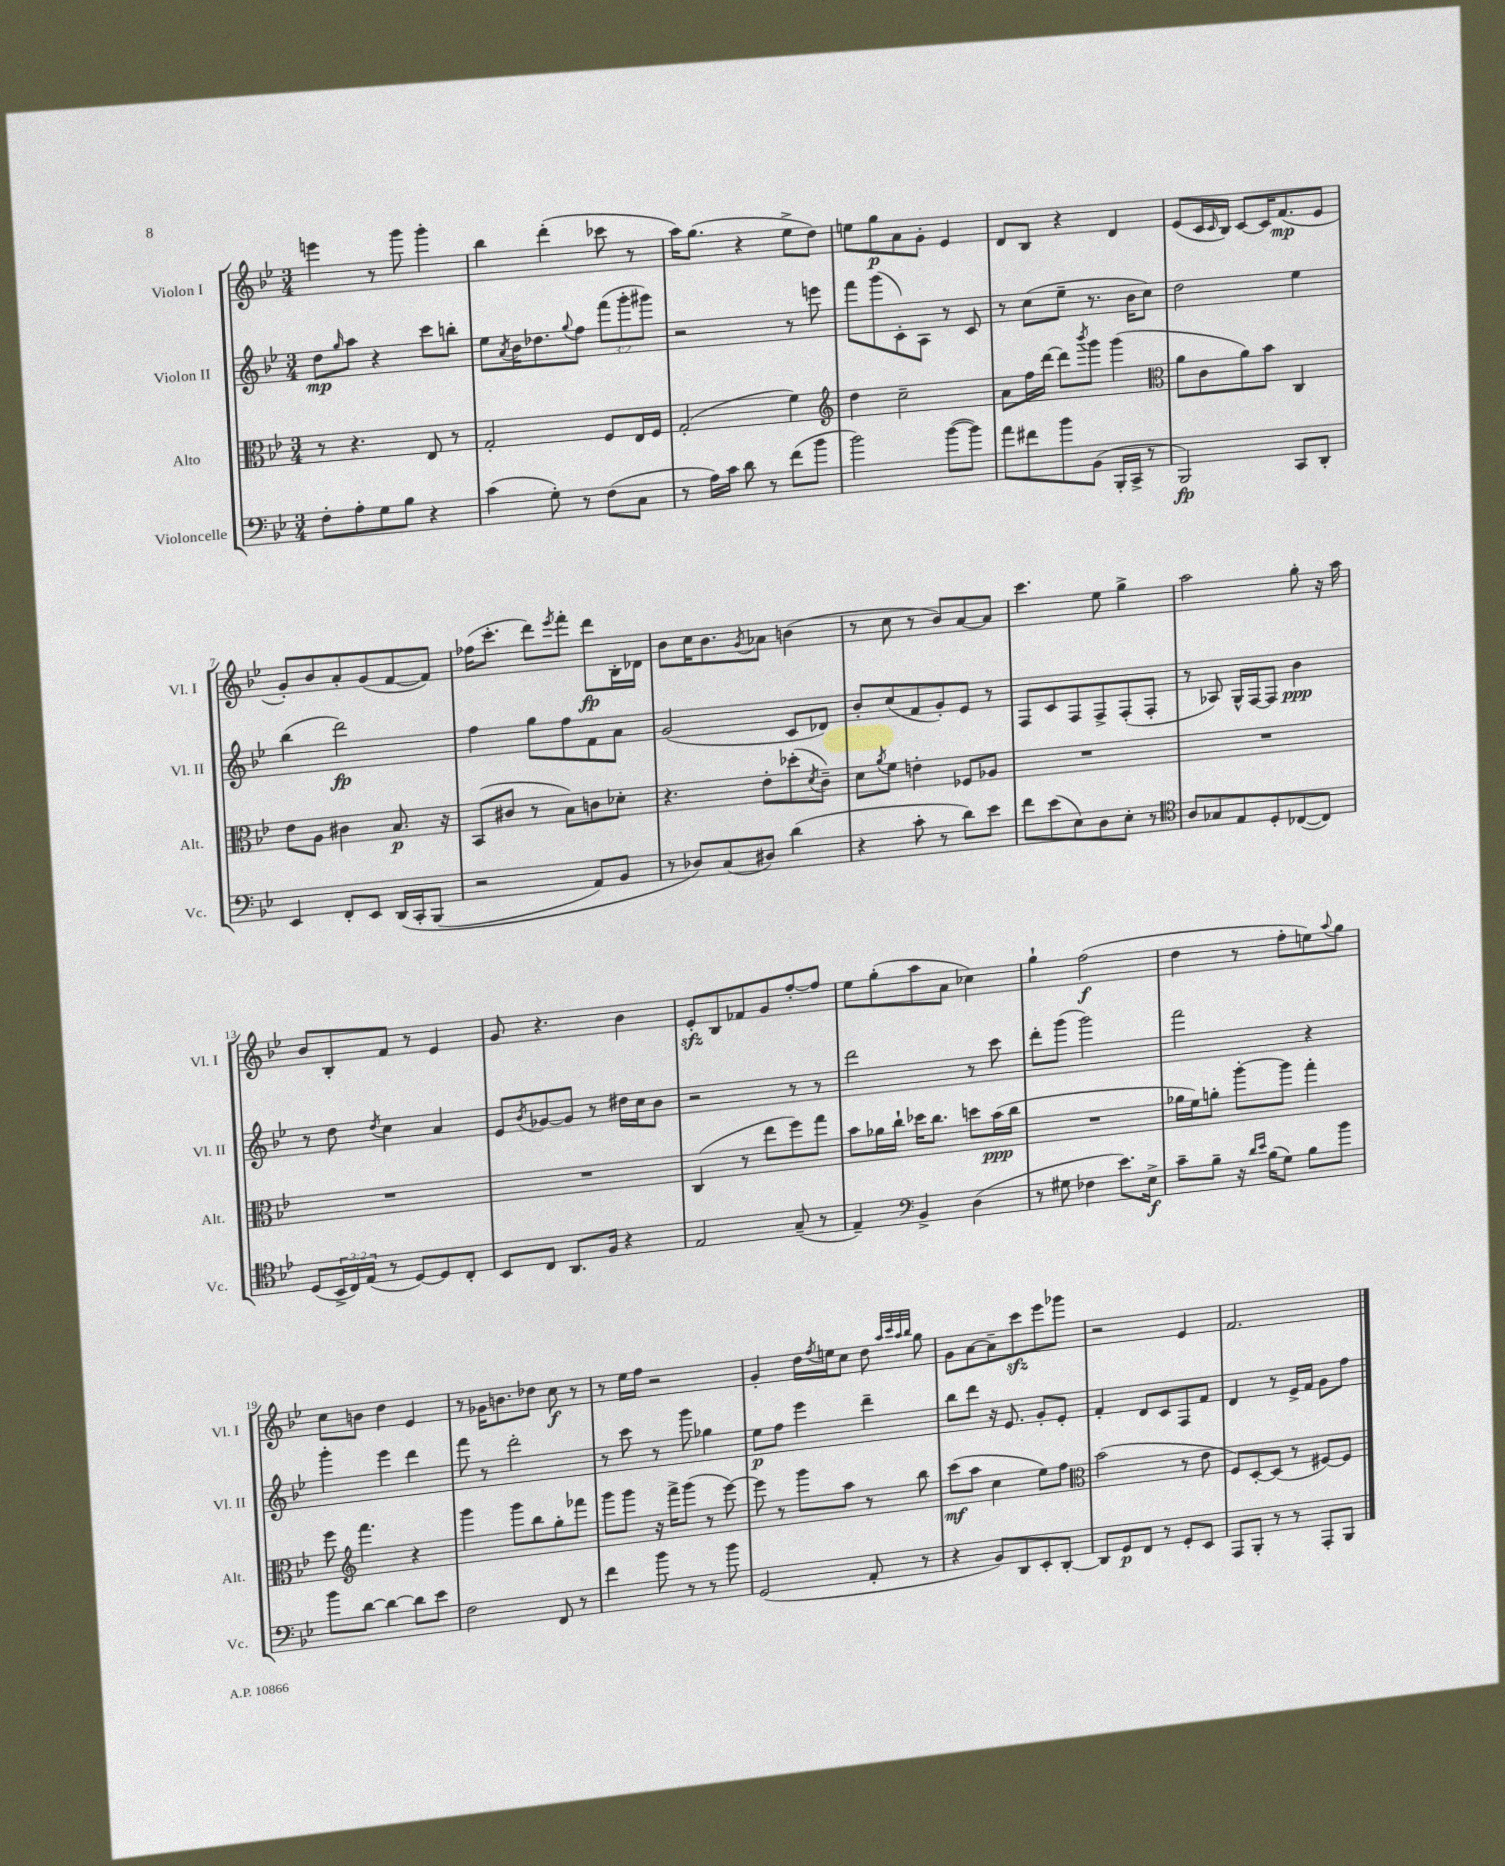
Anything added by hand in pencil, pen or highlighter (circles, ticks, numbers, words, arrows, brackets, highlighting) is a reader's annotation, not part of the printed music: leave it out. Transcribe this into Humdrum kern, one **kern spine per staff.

**kern	**dynam	**kern	**dynam	**kern	**dynam	**kern	**dynam
*part4	*part4	*part3	*part3	*part2	*part2	*part1	*part1
*staff4	*staff4	*staff3	*staff3	*staff2	*staff2	*staff1	*staff1
*I"Violoncelle	*	*I"Alto	*	*I"Violon II	*	*I"Violon I	*
*I'Vc.	*	*I'Alt.	*	*I'Vl. II	*	*I'Vl. I	*
*clefF4	*	*clefC3	*	*clefG2	*	*clefG2	*
*k[b-e-]	*	*k[b-e-]	*	*k[b-e-]	*	*k[b-e-]	*
*M3/4	*	*M3/4	*	*M3/4	*	*M3/4	*
=1	=1	=1	=1	=1	=1	=1	=1
8F'\L	.	8r	.	8dd\L	mp	4eeen\	.
.	.	.	.	16qqgg/	.	.	.
8A'\	.	4.r	.	8aa\J	.	.	.
8G\	.	.	.	4r	.	8r	.
8B-\J	.	.	.	.	.	8ggg\	.
4r	.	8E-/	.	8ccc\L	.	4ggg'\	.
.	.	8r	.	8bbn'\J	.	.	.
=2	=2	=2	=2	=2	=2	=2	=2
(4c\	.	2G'/	.	8ee-\L	.	4bb-\	.
.	.	.	.	8qa/	.	.	.
.	.	.	.	16b-\K	.	.	.
.	.	.	.	8.dd-X\	.	.	.
8G'\)	.	.	.	.	.	(4ddd'\	.
.	.	.	.	8qqgg/	.	.	.
8r	.	.	.	8ff\J	.	.	.
(8F\L	.	8F/L	.	(12fff\L	.	8ccc-X\	.
.	.	.	.	12ggg'\	.	.	.
8C\J	.	16E-/L	.	.	.	8r	.
.	.	.	.	12ggg#X\J)	.	.	.
.	.	16F/JJ	.	.	.	.	.
=3	=3	=3	=3	=3	=3	=3	=3
8r	.	(2G'/	.	2r	.	16aa\KL)	.
.	.	.	.	.	.	(8.gg\J	.
16A\LL)	.	.	.	.	.	.	.
16c\JJ	.	.	.	.	.	.	.
8d\	.	.	.	.	.	4r	.
8r	.	.	.	.	.	.	.
(8f\L	.	4f\)	.	8r	.	8ee-^\L	.
8b-\J	.	.	.	8eeen\	.	8dd\J)	.
=4	=4	=4	=4	=4	=4	=4	=4
*	*	*clefG2	*	*	*	*	*
2b-\)	.	4dd\	.	8fff\L	.	8een\L	.
.	.	.	.	(8ggg\	.	8gg\	p
.	.	2cc~\	.	8c'\)	.	8a\	.
.	.	.	.	8A\J	.	8g'\J	.
([8b-\L	.	.	.	8r	.	4e-/	.
8b-\J])	.	.	.	8c/	.	.	.
=5	=5	=5	=5	=5	=5	=5	=5
8a\L	.	8a\L	.	8r	.	8d/L	.
8f#X\	.	16ff\L	.	(8cc\L	.	8B-/J	.
.	.	[16ddd\JJ	.	.	.	.	.
8b-\	.	8ddd\L]	.	8ee-~\J	.	4r	.
.	.	8qbbb-/	.	.	.	.	.
(8BB-\J	.	8ggg\J	.	8.r	.	.	.
16BBB-'/LL	.	(4ggg\	.	.	.	4d/	.
16CC^/JJ	.	.	.	16b-\KL	.	.	.
8r	.	.	.	8cc\J)	.	.	.
=6	=6	=6	=6	=6	=6	=6	=6
*	*	*clefC3	*	*	*	*	*
2BBB-/)	fp	8a\L	.	2dd\	.	(8e-/L	.
.	.	8c\	.	.	.	16c/L	.
.	.	.	.	.	.	16qqc/	.
.	.	.	.	.	.	16B-/JJ)	.
.	.	8a\)	.	.	.	[8c/L	.
.	.	8b-\J	.	.	.	16c/K]	.
.	.	.	.	.	.	(8.f/	mp
8CC/L	.	4C/	.	4ee-\	.	.	.
8DD'/J	.	.	.	.	.	8e-/J	.
!!LO:LB:g=z
=7	=7	=7	=7	=7	=7	=7	=7
4EE-/	.	8e-\L	.	(4bb-\	.	8g'/L)	.
.	.	8A\J	.	.	.	8b-/	.
8FF'/L	.	4c#X\	.	2ddd\)	fp	8a'/	.
8EE-/J	.	.	.	.	.	(8g/	.
(16DD/LL	.	8.B-/	p	.	.	[8f/	.
16CC'/J	.	.	.	.	.	.	.
(8BBB-/J	.	.	.	.	.	8f/J])	.
.	.	16r	.	.	.	.	.
=8	=8	=8	=8	=8	=8	=8	=8
2r	.	(8BB-/L	.	4ff\	.	(16ff-X\KL	.
.	.	.	.	.	.	8.ccc'\J	.
.	.	8c#X/J	.	.	.	.	.
.	.	8r	.	8gg\L	.	8ddd\L)	.
.	.	.	.	.	.	8qeee-/	.
.	.	8B-\L)	.	8ff\	.	8fff'\J	.
8AA/L)	.	8cn\	.	8f\	.	8ddd\L	fp
8BB-/J	.	8d-X'\J	.	8a\J	.	16B-'\L	.
.	.	.	.	.	.	16d-X\JJ	.
=9	=9	=9	=9	=9	=9	=9	=9
8r	.	4.r	.	(2g/	.	8b-\L	.
8D-X/L)	.	.	.	.	.	16cc\K	.
.	.	.	.	.	.	8.b-\	.
(8C/	.	.	.	.	.	.	.
.	.	.	.	.	.	8qg/	.
8D#X/J)	.	8e-'\L	.	.	.	8a-X\J	.
(4d\	.	(8dd-X'\	.	8c/L	.	(4bn\	.
.	.	8qd/	.	.	.	.	.
.	.	8c~\J)	.	8d-X/J)	.	.	.
=10	=10	=10	=10	=10	=10	=10	=10
4r	.	8d\L	.	8b-'/L	.	8r	.
.	.	8qa/	.	.	.	.	.
.	.	8f\J	.	(8cc/	.	8cc\	.
8c'\	.	4en'\	.	8f/	.	8r	.
8r	.	.	.	8g'/)	.	8b-/L)	.
8d\L)	.	8F-X/L	.	8e-/J	.	[8a/	.
8e-\J	.	8A-X/J	.	8r	.	8a/J]	.
=11	=11	=11	=11	=11	=11	=11	=11
8f\L	.	2.r	.	8F/L	.	4.ccc\	.
(8e-\	.	.	.	8c/	.	.	.
8E-\)	.	.	.	8F/	.	.	.
8D\	.	.	.	8F^/	.	8ee-\	.
8E-'\J	.	.	.	(8F'/	.	4gg^\	.
8r	.	.	.	8F'/J	.	.	.
=12	=12	=12	=12	=12	=12	=12	=12
*clefC4	*	*	*	*	*	*	*
8A/L	.	2.r	.	8r	.	2aa\	.
8G-X/	.	.	.	8A-X/)	.	.	.
8E-/	.	.	.	16G^^/LL	.	.	.
.	.	.	.	[16F/J	.	.	.
8D'/	.	.	.	8F/J]	.	.	.
([8C-X/	.	.	.	4b-\	ppp	8gg'\	.
8C-/J])	.	.	.	.	.	16r	.
.	.	.	.	.	.	16aa\	.
!!LO:LB:g=z
=13	=13	=13	=13	=13	=13	=13	=13
(8D/L	.	2.r	.	8r	.	8b-/L	.
24BB-^/L	.	.	.	8dd\	.	8B-'/	.
24C/)	.	.	.	.	.	.	.
(24E-/JJ	.	.	.	.	.	.	.
.	.	.	.	8qdd/	.	.	.
8r	.	.	.	4cc\	.	8f/J	.
[8D/L)	.	.	.	.	.	8r	.
8D/]	.	.	.	4a/	.	4e-/	.
8C'/J	.	.	.	.	.	.	.
=14	=14	=14	=14	=14	=14	=14	=14
8BB-/L	.	2.r	.	8e-/L	.	8g/	.
.	.	.	.	8qb-/	.	.	.
8C/J	.	.	.	[8g-X/	.	4.r	.
8.AA/L	.	.	.	8g-/J]	.	.	.
.	.	.	.	8r	.	.	.
16F/Jk	.	.	.	.	.	.	.
4r	.	.	.	16dd#X\LL	.	4b-\	.
.	.	.	.	16cc\J	.	.	.
.	.	.	.	8b-\J	.	.	.
=15	=15	=15	=15	=15	=15	=15	=15
2E-/	.	(4C/	.	2r	.	8e-zz'/L	.
.	.	.	.	.	.	8B-/	.
.	.	8r	.	.	.	8f-X/	.
.	.	8ee-\L	.	.	.	8g/	.
(8G~/	.	8ff\)	.	8r	.	[8ff'/	.
8r	.	8gg\J	.	8r	.	8ff/J]	.
=16	=16	=16	=16	=16	=16	=16	=16
4E-~/)	.	8b-\L	.	2ddd\	.	8ee-\L	.
.	.	16a-X\L	.	.	.	(8gg'\	.
.	.	16cc`\JJ	.	.	.	.	.
*clefF4	*	*	*	*	*	*	*
4BB-^/	.	16dd-X\KL	.	.	.	8aa\	.
.	.	8.cc\J	.	.	.	.	.
.	.	.	.	.	.	8a\J	.
(4D\	.	8ddn\L	.	8r	.	4cc-X\)	.
.	.	(16b-\L	ppp	8ccc\	.	.	.
.	.	16cc\JJ	.	.	.	.	.
=17	=17	=17	=17	=17	=17	=17	=17
8r	.	2.r	.	8ddd'\L	.	4gg`\	.
8G#X\	.	.	.	(8ggg\J	.	.	.
4F-X\	.	.	.	2ggg\)	.	(2ff\	f
8.e-\L)	.	.	.	.	.	.	.
16E-^\Jk	f	.	.	.	.	.	.
=18	=18	=18	=18	=18	=18	=18	=18
8c~\L	.	16a-X\LL	.	2fff\	.	4dd\	.
.	.	16f\J)	.	.	.	.	.
8B-~\J	.	8an'\J	.	.	.	.	.
16r	.	[8aa'\L	.	.	.	8r	.
16qqd/LL	.	.	.	.	.	.	.
16qqe-/JJ	.	.	.	.	.	.	.
(16B-\KL	.	.	.	.	.	.	.
8G\J)	.	8aa\J]	.	.	.	8ff'\L	.
8B-\L	.	4gg'\	.	4r	.	8een\)	.
.	.	.	.	.	.	8qqaa/	.
8b-\J	.	.	.	.	.	8gg\J	.
!!LO:LB:g=z
=19	=19	=19	=19	=19	=19	=19	=19
8b-\L	.	8ff\	.	4ggg'\	.	8cc\L	.
*	*	*clefG2	*	*	*	*	*
[8d\J	.	4.fff\	.	.	.	8bn\J	.
4d\_	.	.	.	4eee-\	.	4dd\	.
8d\L]	.	4r	.	4ddd\	.	4e-/	.
8e-\J	.	.	.	.	.	.	.
=20	=20	=20	=20	=20	=20	=20	=20
2F\	.	4ggg\	.	8fff\	.	8r	.
.	.	.	.	8r	.	16g-X\KL	.
.	.	.	.	.	.	8.bn\	.
.	.	8ggg\L	.	2ddd'\	.	.	.
.	.	8bb-\	.	.	.	8dd-X\J	.
8FF/	.	8gg'\	.	.	.	8cc\	f
8r	.	8fff-X\J	.	.	.	8r	.
=21	=21	=21	=21	=21	=21	=21	=21
4f\	.	8ggg\L	.	8r	.	8r	.
.	.	8ggg\J	.	8ccc\	.	16ee-\LL	.
.	.	.	.	.	.	16ff\JJ	.
8b-\	.	16r	.	8r	.	2r	.
.	.	16fff^\KL	.	.	.	.	.
8r	.	(8ggg\J	.	8ggg\	.	.	.
8r	.	8r	.	4gg-X\	.	.	.
8b-\	.	[8eee-\)	.	.	.	.	.
=22	=22	=22	=22	=22	=22	=22	=22
(2GG/	.	8eee-\]	.	8ee-\L	p	4g'/	.
.	.	8r	.	8ff\J	.	.	.
.	.	8ggg\L	.	4eee-\	.	16dd\LL	.
.	.	.	.	.	.	8qff/	.
.	.	.	.	.	.	16een\J	.
.	.	8aa\J	.	.	.	8cc\J	.
8AA'/	.	8r	.	4ddd~\	.	8dd\	.
.	.	.	.	.	.	32qqaa/LLL	.
.	.	.	.	.	.	32qqccc/	.
.	.	.	.	.	.	32qqaa/	.
.	.	.	.	.	.	32qqbb-/JJJ	.
8r	.	8bb-\	.	.	.	8gg\	.
=23	=23	=23	=23	=23	=23	=23	=23
4r	.	(8ccc\L	mf	8bb-\L	.	8g\L	.
.	.	8aa\J	.	8ddd\J	.	[8a\	.
8BB-/L)	.	4cc\	.	16r	.	8a~\]	.
.	.	.	.	8.e-/	.	.	.
8DD/	.	.	.	.	.	8ccczz\	.
8EE-'/	.	8ee-\L)	.	8g'/L	.	8eee-\	.
[8DD'/J	.	8ff\J	.	8e-'/J	.	8ggg-X\J	.
=24	=24	=24	=24	=24	=24	=24	=24
*	*	*clefC3	*	*	*	*	*
8DD/L]	.	(2b-\	.	4f'/	.	2r	.
8GG/	p	.	.	.	.	.	.
8FF/J	.	.	.	8d/L	.	.	.
8r	.	.	.	8c/	.	.	.
8GG'/L	.	8r	.	8F/	.	4e-/	.
8EE-/J	.	8e-\	.	8f/J	.	.	.
=25	=25	=25	=25	=25	=25	=25	=25
8AAA/L	.	8F/L)	.	4d/	.	2.f/	.
8BBB-'/J	.	[8D'/	.	.	.	.	.
8r	.	(8D/J]	.	8r	.	.	.
8r	.	8r	.	16e-^/LL	.	.	.
.	.	.	.	16f/JJ	.	.	.
8AAA'/L	.	[8F#X/L)	.	8g\L	.	.	.
8BBB-/J	.	8F#/J]	.	8ff\J	.	.	.
==	==	==	==	==	==	==	==
*-	*-	*-	*-	*-	*-	*-	*-
